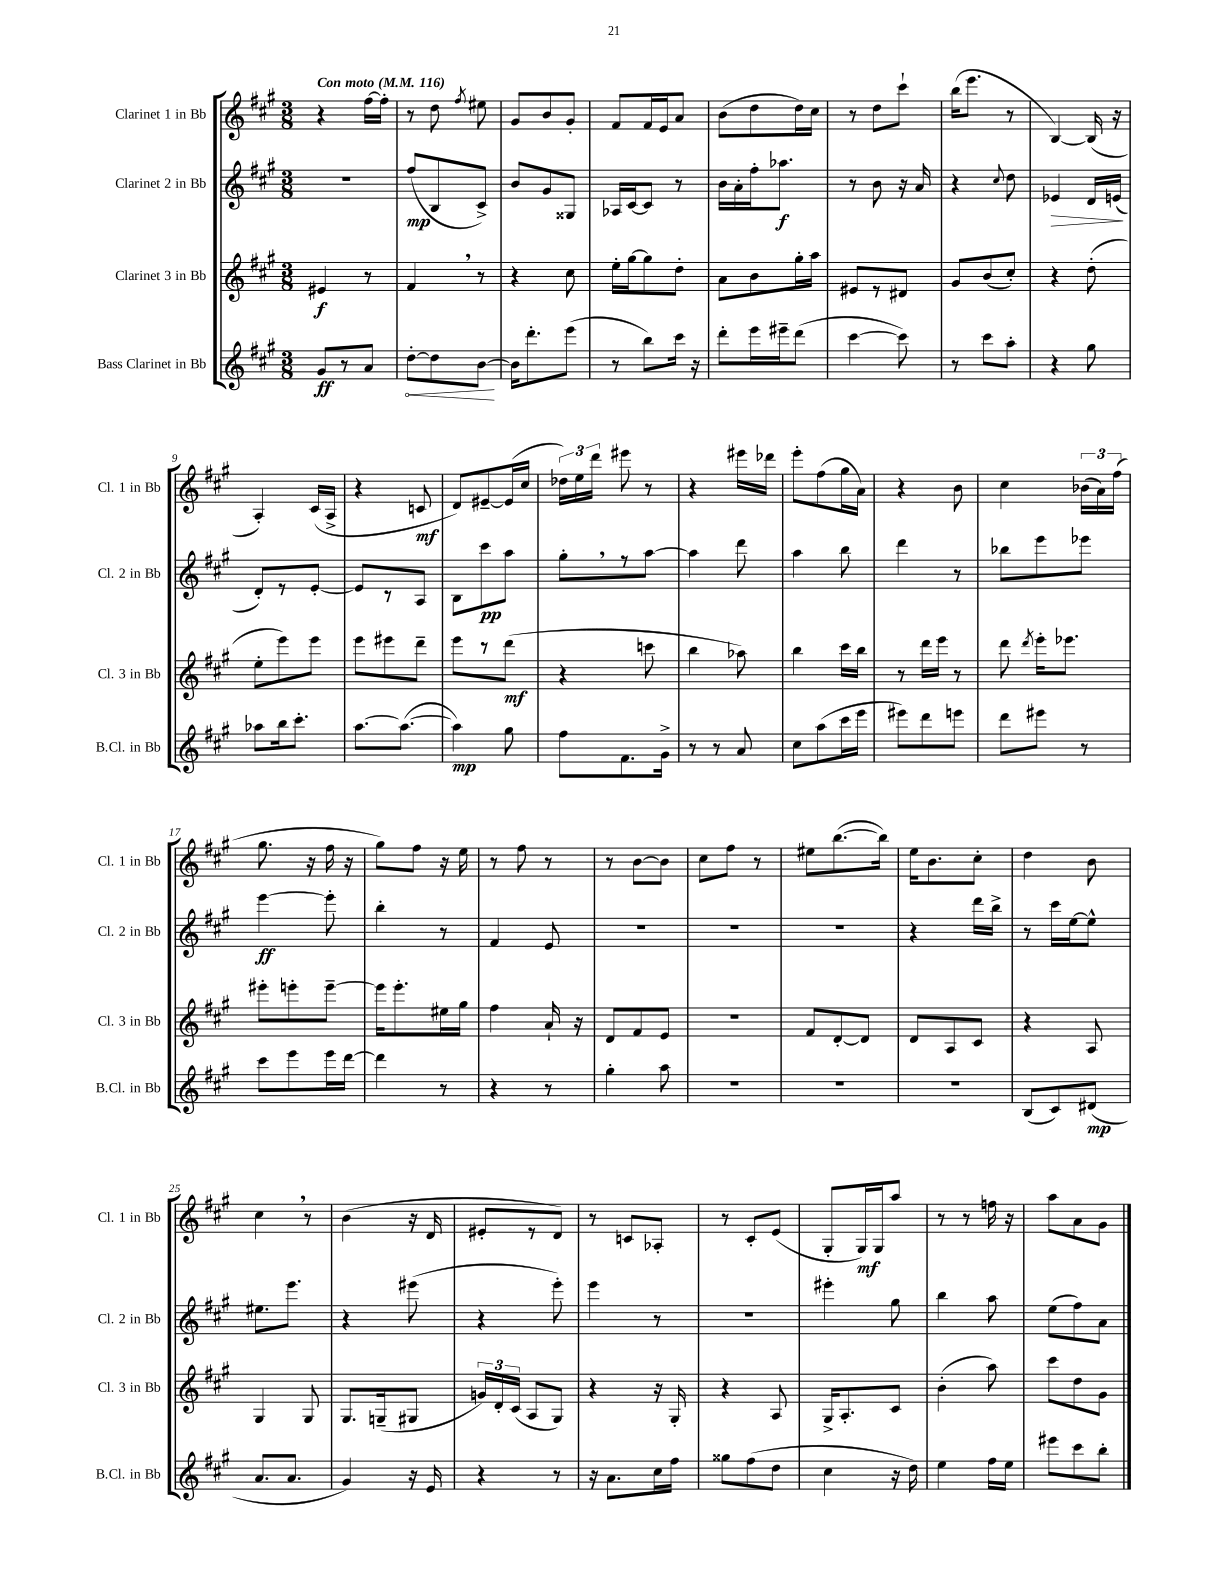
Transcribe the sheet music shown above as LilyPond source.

<<
\new StaffGroup <<
\new Staff = "s0" \with { instrumentName = "Clarinet 1 in Bb" shortInstrumentName = "Cl. 1 in Bb" } {
    \clef treble \key a \major \numericTimeSignature \time 3/8 \tempo "Con moto" 4 = 116
    \autoBeamOff r4 fis''16[~ fis''16]-. |
    r8 d''8 \acciaccatura { fis''8 } eis''8 |
    gis'8[ b'8 gis'8]-. |
    fis'8[ fis'16 e'16 a'8] |
    b'8[( d''8 d''16) cis''16] |
    r8 d''8[ cis'''8]-! |
    b''16[( e'''8.] r8 |
    b4~) b16( r16 |
    a4-.) cis'16[( a16]-> |
    r4 c'8\mf |
    d'8[) eis'8~-- eis'16( cis''16] |
    \tuplet 3/2 { des''16[) e''16 d'''16] } eis'''8 r8 |
    r4 eis'''16[ des'''16] |
    e'''8[-. fis''8( gis''16 a'16]) |
    r4 b'8 |
    cis''4 \tuplet 3/2 { bes'16[( a'16) fis''16]( } |
    gis''8. r16 fis''16 r16 |
    gis''8[) fis''8] r16 e''16 |
    r8 fis''8 r8 |
    r8 b'8[~ b'8] |
    cis''8[ fis''8] r8 |
    eis''8[ b''8.~( b''16]) |
    e''16[ b'8. cis''8]-. |
    d''4 b'8 |
    cis''4 \breathe r8 |
    b'4( r16 d'16 |
    eis'8[-. r8 d'8]) |
    r8 c'8[ aes8]-. |
    r8 cis'8[-. e'8]( |
    gis8[-. gis16\mf) gis16 a''8] |
    r8 r8 f''16 r16 |
    a''8[ a'8 gis'8] \bar "|." |
}
\new Staff = "s1" \with { instrumentName = "Clarinet 2 in Bb" shortInstrumentName = "Cl. 2 in Bb" } {
    \clef treble \key a \major \numericTimeSignature \time 3/8
    \autoBeamOff R4. |
    fis''8[\mp( b8 cis'8]->) |
    b'8[ gis'8 gisis8] |
    aes16[ cis'16~ cis'8] r8 |
    b'16[ a'16-. fis''16-. aes''8.]\f |
    r8 b'8 r16 a'16 |
    r4 \appoggiatura { cis''8 } d''8 |
    ees'4\> d'16[ e'16]\!( |
    d'8[-.) r8 e'8]~-. |
    e'8[ r8 a8] |
    b8[ cis'''8\pp a''8] |
    gis''8[-. \breathe r8 a''8]~ |
    a''4 d'''8 |
    a''4 b''8 |
    d'''4 r8 |
    bes''8[ e'''8 ees'''8] |
    e'''4~\ff e'''8-. |
    b''4-. r8 |
    fis'4 e'8 |
    R4. |
    R4. |
    R4. |
    r4 d'''16[ b''16]-> |
    r8 cis'''16[ e''16~ e''8]-^ |
    eis''8.[ e'''8.] |
    r4 eis'''8( |
    r4 e'''8-.) |
    e'''4 r8 |
    R4. |
    eis'''4-. gis''8 |
    b''4 a''8 |
    e''8[( fis''8) a'8] \bar "|." |
}
\new Staff = "s2" \with { instrumentName = "Clarinet 3 in Bb" shortInstrumentName = "Cl. 3 in Bb" } {
    \clef treble \key a \major \numericTimeSignature \time 3/8
    \autoBeamOff eis'4\f r8 |
    fis'4 \breathe r8 |
    r4 cis''8 |
    e''16[-. gis''16~ gis''8 d''8]-. |
    a'8[ b'8 gis''16-. a''16] |
    eis'8[ r8 dis'8] |
    gis'8[ b'8( cis''8]-.) |
    r4 d''8-.( |
    e''8[-. e'''8) e'''8] |
    e'''8[ eis'''8 d'''8]-- |
    e'''8[ r8 d'''8]\mf( |
    r4 c'''8 |
    b''4 aes''8) |
    b''4 cis'''16[ b''16] |
    r8 d'''16[ e'''16] r8 |
    d'''8 \acciaccatura { d'''8 } e'''16[-. ees'''8.] |
    eis'''8[-. e'''8-. e'''8]~-- |
    e'''16[ e'''8.-. eis''16 gis''16] |
    fis''4 a'16-! r16 |
    d'8[ fis'8 e'8] |
    R4. |
    fis'8[ d'8~-. d'8] |
    d'8[ a8 cis'8] |
    r4 a8 |
    gis4 gis8 |
    gis8.[ g16--( gis8] |
    \tuplet 3/2 { g'16[) d'16-. cis'16]( } a8[ gis8]) |
    r4 r16 gis16-. |
    r4 a8 |
    gis16[-> a8.-. cis'8] |
    b'4-.( a''8) |
    cis'''8[ d''8 gis'8] \bar "|." |
}
\new Staff = "s3" \with { instrumentName = "Bass Clarinet in Bb" shortInstrumentName = "B.Cl. in Bb" } {
    \clef treble \key a \major \numericTimeSignature \time 3/8
    \autoBeamOff gis'8[\ff r8 a'8] |
    \once \override Hairpin.circled-tip = ##t d''8[~-.\< d''8 b'8]~\! |
    b'16[ d'''8.-. e'''8]( |
    r8 b''8[) cis'''16] r16 |
    d'''8[-. e'''16 eis'''16-- d'''8]( |
    cis'''4~ cis'''8) |
    r8 cis'''8[ a''8]-. |
    r4 gis''8 |
    aes''8[ b''16 cis'''8.]-. |
    a''8.[~ a''8.]~( |
    a''4\mp) gis''8 |
    fis''8[ fis'8. gis'16]-> |
    r8 r8 a'8 |
    cis''8[ a''8( cis'''16 e'''16] |
    eis'''8[) d'''8 e'''8] |
    d'''8[ eis'''8] r8 |
    cis'''8[ e'''8 e'''16 d'''16]~ |
    d'''4 r8 |
    r4 r8 |
    gis''4-. a''8 |
    R4. |
    R4. |
    R4. |
    b8[( cis'8) dis'8]\mp( |
    a'8.[ a'8.] |
    gis'4) r16 e'16 |
    r4 r8 |
    r16 a'8.[ cis''16 fis''16] |
    gisis''8[ fis''8( d''8] |
    cis''4 r16 d''16) |
    e''4 fis''16[ e''16] |
    eis'''8[ cis'''8 b''8]-. \bar "|." |
}
>>
>>
